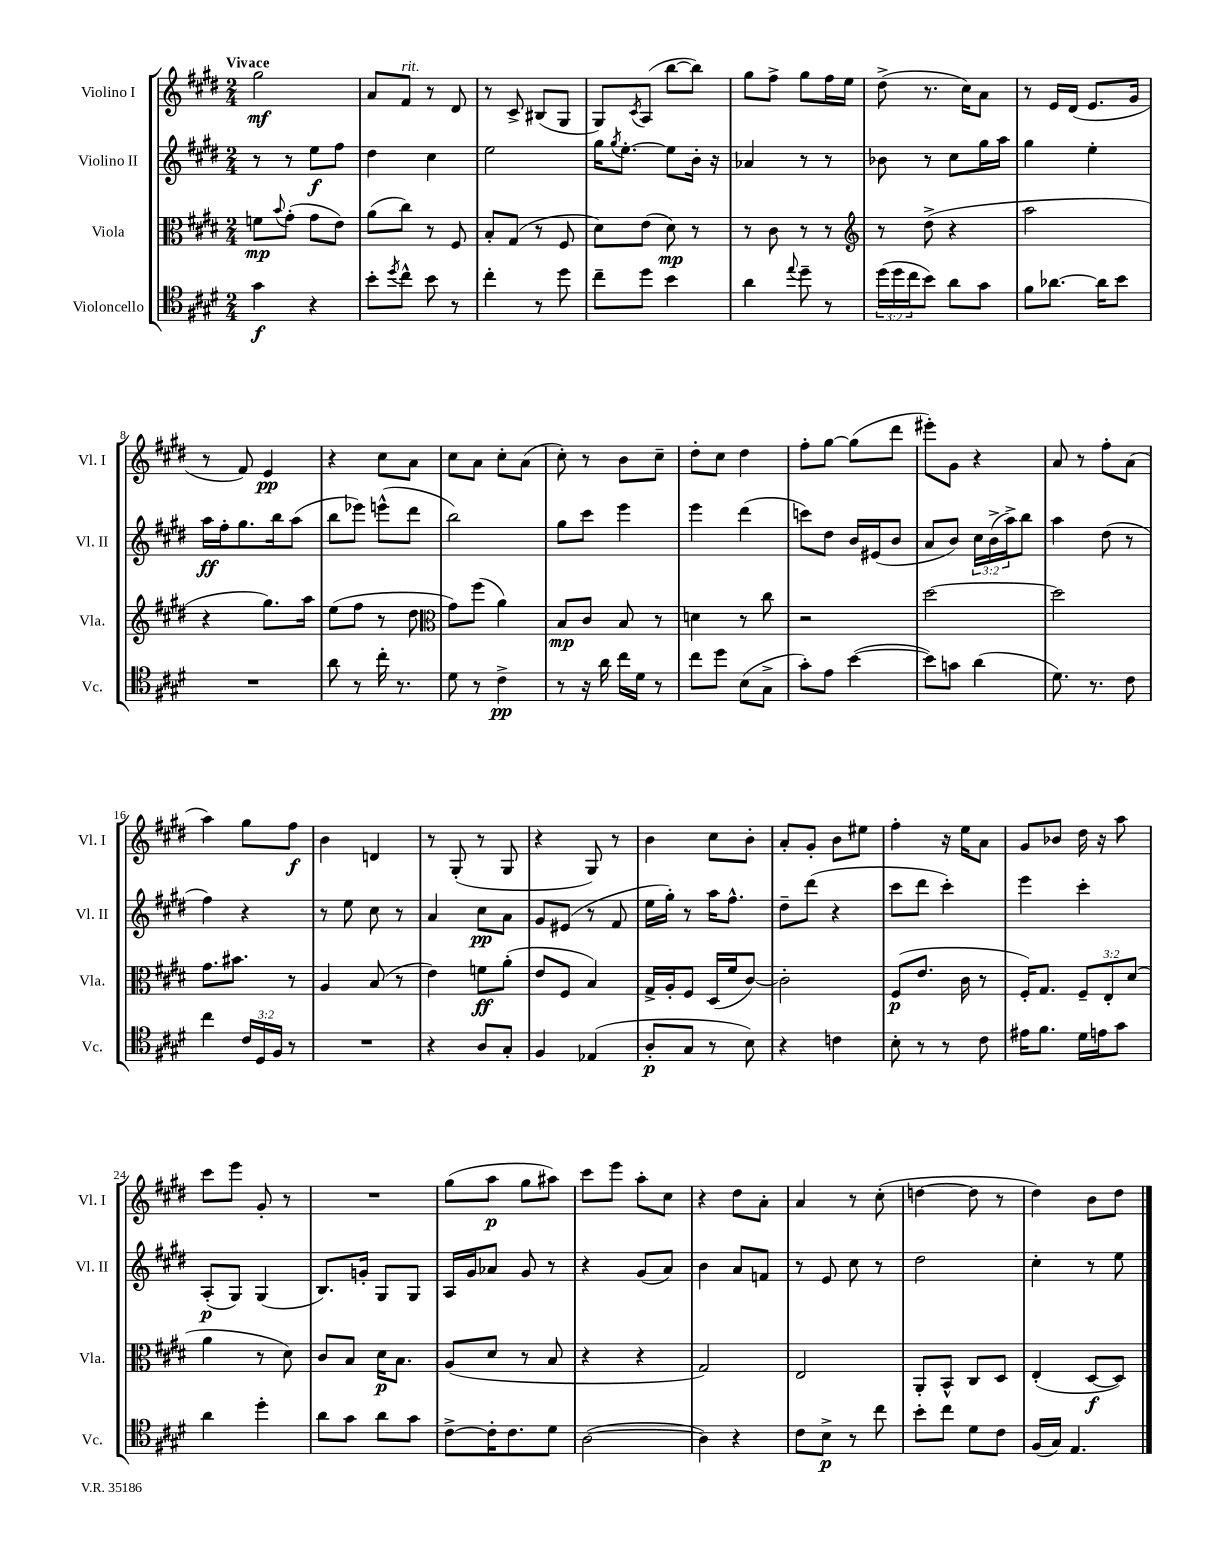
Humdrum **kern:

**kern	**dynam	**kern	**dynam	**kern	**dynam	**kern	**dynam
*part4	*part4	*part3	*part3	*part2	*part2	*part1	*part1
*staff4	*staff4	*staff3	*staff3	*staff2	*staff2	*staff1	*staff1
*I"Violoncello	*	*I"Viola	*	*I"Violino II	*	*I"Violino I	*
*I'Vc.	*	*I'Vla.	*	*I'Vl. II	*	*I'Vl. I	*
*clefC4	*	*clefC3	*	*clefG2	*	*clefG2	*
*k[f#c#g#d#]	*	*k[f#c#g#d#]	*	*k[f#c#g#d#]	*	*k[f#c#g#d#]	*
*M2/4	*	*M2/4	*	*M2/4	*	*M2/4	*
=1	=1	=1	=1	=1	=1	=1	=1
!	!	!	!	!	!	!LO:TX:a:B:t=Vivace	!
4g#\	f	8fn\L	mp	8r	.	2gg#\	mf
.	.	8qqb/	.	.	.	.	.
.	.	(8g#'\J	.	8r	.	.	.
4r	.	8g#\L	.	8ee\L	f	.	.
.	.	8e\J)	.	8ff#\J	.	.	.
=2	=2	=2	=2	=2	=2	=2	=2
8b'\L	.	(8a\L	.	4dd#\	.	8a/L	.
8qdd#/	.	.	.	.	.	.	.
!	!	!	!	!	!	!LO:TX:a:i:t=rit.	!
8cc#^^\J	.	8cc#\J)	.	.	.	8f#/J	.
8b\	.	8r	.	4cc#\	.	8r	.
8r	.	8F#/	.	.	.	8d#/	.
=3	=3	=3	=3	=3	=3	=3	=3
4cc#'\	.	8B'/L	.	2ee\	.	8r	.
.	.	(8G#/J	.	.	.	8c#^/	.
8r	.	8r	.	.	.	(8B#X/L	.
8dd#\	.	8F#/	.	.	.	8G#/J	.
=4	=4	=4	=4	=4	=4	=4	=4
8cc#~\L	.	8d#\L)	.	16gg#\KL	.	8G#/L)	.
.	.	.	.	8qgg#/	.	.	.
.	.	.	.	[8.ee'\J	.	.	.
.	.	.	.	.	.	8qc#/	.
8dd#\J	.	(8e\J	.	.	.	(8A/J	.
4b\	.	8d#\)	mp	8ee\L]	.	[8bb\L	.
.	.	8r	.	16b'\Jk	.	8bb\J])	.
.	.	.	.	16r	.	.	.
=5	=5	=5	=5	=5	=5	=5	=5
4a\	.	8r	.	4a-X/	.	8gg#\L	.
.	.	8c#\	.	.	.	8ff#^\J	.
8qqee/	.	.	.	.	.	.	.
8dd#~\	.	8r	.	8r	.	8gg#\L	.
8r	.	8r	.	8r	.	16ff#\L	.
.	.	.	.	.	.	16ee\JJ	.
=6	=6	=6	=6	=6	=6	=6	=6
*	*	*clefG2	*	*	*	*	*
(24dd#\LL	.	8r	.	8b-X\	.	(8dd#^\	.
24dd#\	.	.	.	.	.	.	.
24cc#\J	.	.	.	.	.	.	.
8b\J)	.	(8dd#^\	.	8r	.	8.r	.
8a\L	.	4r	.	8cc#\L	.	.	.
.	.	.	.	.	.	16cc#\KL)	.
8g#\J	.	.	.	16gg#\L	.	8a\J	.
.	.	.	.	16aa\JJ	.	.	.
=7	=7	=7	=7	=7	=7	=7	=7
8f#\L	.	2aa\	.	4gg#\	.	8r	.
[8.a-X\J	.	.	.	.	.	16e/LL	.
.	.	.	.	.	.	(16d#/JJ	.
.	.	.	.	4ee'\	.	8.e/L	.
16a-\KL]	.	.	.	.	.	.	.
8b\J	.	.	.	.	.	.	.
.	.	.	.	.	.	16g#/Jk	.
!!LO:LB:g=z
=8	=8	=8	=8	=8	=8	=8	=8
2r	.	4r	.	16aa\LL	ff	8r	.
.	.	.	.	16ff#'\J	.	.	.
.	.	.	.	8.gg#\	.	8f#/)	.
.	.	8.gg#\L)	.	.	.	4e/	pp
.	.	.	.	16bb\k	.	.	.
.	.	.	.	(8aa\J	.	.	.
.	.	16aa\Jk	.	.	.	.	.
=9	=9	=9	=9	=9	=9	=9	=9
8a\	.	(8ee\L	.	8bb\L	.	4r	.
8r	.	8ff#\J	.	8eee-X\J)	.	.	.
16cc#'\	.	8r	.	(8eeen^^\L	.	8cc#\L	.
8.r	.	.	.	.	.	.	.
.	.	8dd#\	.	8ddd#\J	.	8a\J	.
=10	=10	=10	=10	=10	=10	=10	=10
*	*	*clefC3	*	*	*	*	*
8d#\	.	8g#\L)	.	2bb\)	.	8cc#\L	.
8r	.	(8ff#\J	.	.	.	8a\J	.
4c#^\	pp	4a\)	.	.	.	8cc#'\L	.
.	.	.	.	.	.	(8a\J	.
=11	=11	=11	=11	=11	=11	=11	=11
8r	.	8B/L	mp	8gg#\L	.	8cc#'\)	.
16r	.	8c#/J	.	8ccc#\J	.	8r	.
16a\	.	.	.	.	.	.	.
16cc#\LL	.	8B/	.	4eee\	.	8b\L	.
16d#\JJ	.	.	.	.	.	.	.
8r	.	8r	.	.	.	8cc#~\J	.
=12	=12	=12	=12	=12	=12	=12	=12
8cc#\L	.	4dn\	.	4eee\	.	8dd#'\L	.
8dd#\J	.	.	.	.	.	8cc#\J	.
(8B\L	.	8r	.	(4ddd#\	.	4dd#\	.
8G#^\J	.	8cc#\	.	.	.	.	.
=13	=13	=13	=13	=13	=13	=13	=13
8g#'\L)	.	2r	.	8cccn\L)	.	8ff#'\L	.
8e\J	.	.	.	8dd#\J	.	[8gg#\J	.
([4b\	.	.	.	16b/LL	.	(8gg#\L]	.
.	.	.	.	(16e#X/J	.	.	.
.	.	.	.	8b/J	.	8ddd#\J	.
=14	=14	=14	=14	=14	=14	=14	=14
8b\L])	.	[2dd#\	.	8a/L	.	8eee#X'\L)	.
8gn\J	.	.	.	8b/J)	.	8g#\J	.
(4a\	.	.	.	24cc#\LL	.	4r	.
.	.	.	.	(24b^\	.	.	.
.	.	.	.	24aa^\J)	.	.	.
.	.	.	.	8bb\J	.	.	.
=15	=15	=15	=15	=15	=15	=15	=15
8.d#\)	.	2dd#\]	.	4aa\	.	8a/	.
.	.	.	.	.	.	8r	.
8.r	.	.	.	.	.	.	.
.	.	.	.	(8dd#\	.	8ff#'\L	.
8c#\	.	.	.	8r	.	(8a\J	.
!!LO:LB:g=z
=16	=16	=16	=16	=16	=16	=16	=16
4cc#\	.	8.g#\L	.	4ff#\)	.	4aa\)	.
.	.	8.b#X\J	.	.	.	.	.
24c#/LL	.	.	.	4r	.	8gg#\L	.
24D#/	.	.	.	.	.	.	.
24F#/JJ	.	.	.	.	.	.	.
8r	.	8r	.	.	.	8ff#\J	f
=17	=17	=17	=17	=17	=17	=17	=17
2r	.	4A/	.	8r	.	4b\	.
.	.	.	.	8ee\	.	.	.
.	.	(8B/	.	8cc#\	.	4dn/	.
.	.	8r	.	8r	.	.	.
=18	=18	=18	=18	=18	=18	=18	=18
4r	.	4e\)	.	4a/	.	8r	.
.	.	.	.	.	.	(8G#'/	.
8A/L	.	8fn\L	ff	8cc#\L	pp	8r	.
8G#'/J	.	(8a'\J	.	8a\J	.	8G#/	.
=19	=19	=19	=19	=19	=19	=19	=19
4F#/	.	8e/L	.	8g#/L	.	4r	.
.	.	8F#/J	.	(8e#X/J	.	.	.
(4E-X/	.	4B/)	.	8r	.	8G#/)	.
.	.	.	.	8f#/	.	8r	.
=20	=20	=20	=20	=20	=20	=20	=20
8A'/L	p	16G#^/LL	.	16ee\LL	.	4b\	.
.	.	16A'/J	.	16gg#'\JJ)	.	.	.
8G#/J	.	8F#/J	.	8r	.	.	.
8r	.	(16D#/LL	.	16aa\KL	.	8cc#\L	.
.	.	16f#/J	.	8.ff#^^\J	.	.	.
8B\)	.	[8c#/J)	.	.	.	8b'\J	.
=21	=21	=21	=21	=21	=21	=21	=21
4r	.	2c#'\]	.	8dd#~\L	.	8a'/L	.
.	.	.	.	(8ddd#\J	.	8g#'/J	.
4cn\	.	.	.	4r	.	8b\L	.
.	.	.	.	.	.	8ee#X\J	.
=22	=22	=22	=22	=22	=22	=22	=22
8B'\	.	(8F#/L	p	8ccc#\L	.	4ff#'\	.
8r	.	8.e/J	.	8ddd#\J	.	.	.
8r	.	.	.	4ccc#'\)	.	16r	.
.	.	16c#\	.	.	.	16ee\KL	.
8c#\	.	8r	.	.	.	8a\J	.
=23	=23	=23	=23	=23	=23	=23	=23
16e#X\KL	.	16F#'/KL)	.	4eee\	.	8g#/L	.
8.f#\J	.	8.G#/J	.	.	.	.	.
.	.	.	.	.	.	8b-X/J	.
16d#\LL	.	12F#~/L	.	4ccc#'\	.	16dd#\	.
16en\J	.	.	.	.	.	16r	.
.	.	12E'/	.	.	.	.	.
8g#\J	.	.	.	.	.	8aa\	.
.	.	(12d#/J	.	.	.	.	.
!!LO:LB:g=z
=24	=24	=24	=24	=24	=24	=24	=24
4a\	.	4a\	.	(8A'/L	p	8ccc#\L	.
.	.	.	.	8G#/J)	.	8eee\J	.
4dd#'\	.	8r	.	(4G#/	.	8g#'/	.
.	.	8d#\)	.	.	.	8r	.
=25	=25	=25	=25	=25	=25	=25	=25
8a\L	.	8c#/L	.	8.B/L)	.	2r	.
8g#\J	.	8B/J	.	.	.	.	.
.	.	.	.	16gn'/Jk	.	.	.
8a\L	.	16d#\KL	p	8G#/L	.	.	.
.	.	8.B\J	.	.	.	.	.
8g#\J	.	.	.	8G#/J	.	.	.
=26	=26	=26	=26	=26	=26	=26	=26
[8c#^\L	.	(8A/L	.	16A/LL	.	(8gg#\L	.
.	.	.	.	16g#/J	.	.	.
16c#'\K]	.	8d#/J	.	8a-X/J	.	8aa\J	p
8.c#\	.	.	.	.	.	.	.
.	.	8r	.	8g#/	.	8gg#\L	.
8d#\J	.	8B/	.	8r	.	8aa#X\J)	.
=27	=27	=27	=27	=27	=27	=27	=27
([2A\	.	4r	.	4r	.	8ccc#\L	.
.	.	.	.	.	.	8eee\J	.
.	.	4r	.	(8g#/L	.	8aa'\L	.
.	.	.	.	8a/J)	.	8cc#\J	.
=28	=28	=28	=28	=28	=28	=28	=28
4A\])	.	2G#/)	.	4b\	.	4r	.
4r	.	.	.	8a/L	.	8dd#\L	.
.	.	.	.	8fn/J	.	8a'\J	.
=29	=29	=29	=29	=29	=29	=29	=29
8c#\L	.	2E/	.	8r	.	4a/	.
8B^\J	p	.	.	8e/	.	.	.
8r	.	.	.	8cc#\	.	8r	.
8cc#\	.	.	.	8r	.	(8cc#'\	.
=30	=30	=30	=30	=30	=30	=30	=30
8b'\L	.	8AA'/L	.	2dd#\	.	[4ddn\	.
8cc#\J	.	8BB^^/J	.	.	.	.	.
8d#\L	.	8C#/L	.	.	.	8dd\]	.
8c#\J	.	8D#/J	.	.	.	8r	.
=31	=31	=31	=31	=31	=31	=31	=31
(16F#/LL	.	(4E'/	.	4cc#'\	.	4dd#\)	.
16G#/JJ)	.	.	.	.	.	.	.
4.E/	.	.	.	.	.	.	.
.	.	[8D#/L	f	8r	.	8b\L	.
.	.	8D#/J])	.	8ee\	.	8dd#\J	.
==	==	==	==	==	==	==	==
*-	*-	*-	*-	*-	*-	*-	*-
